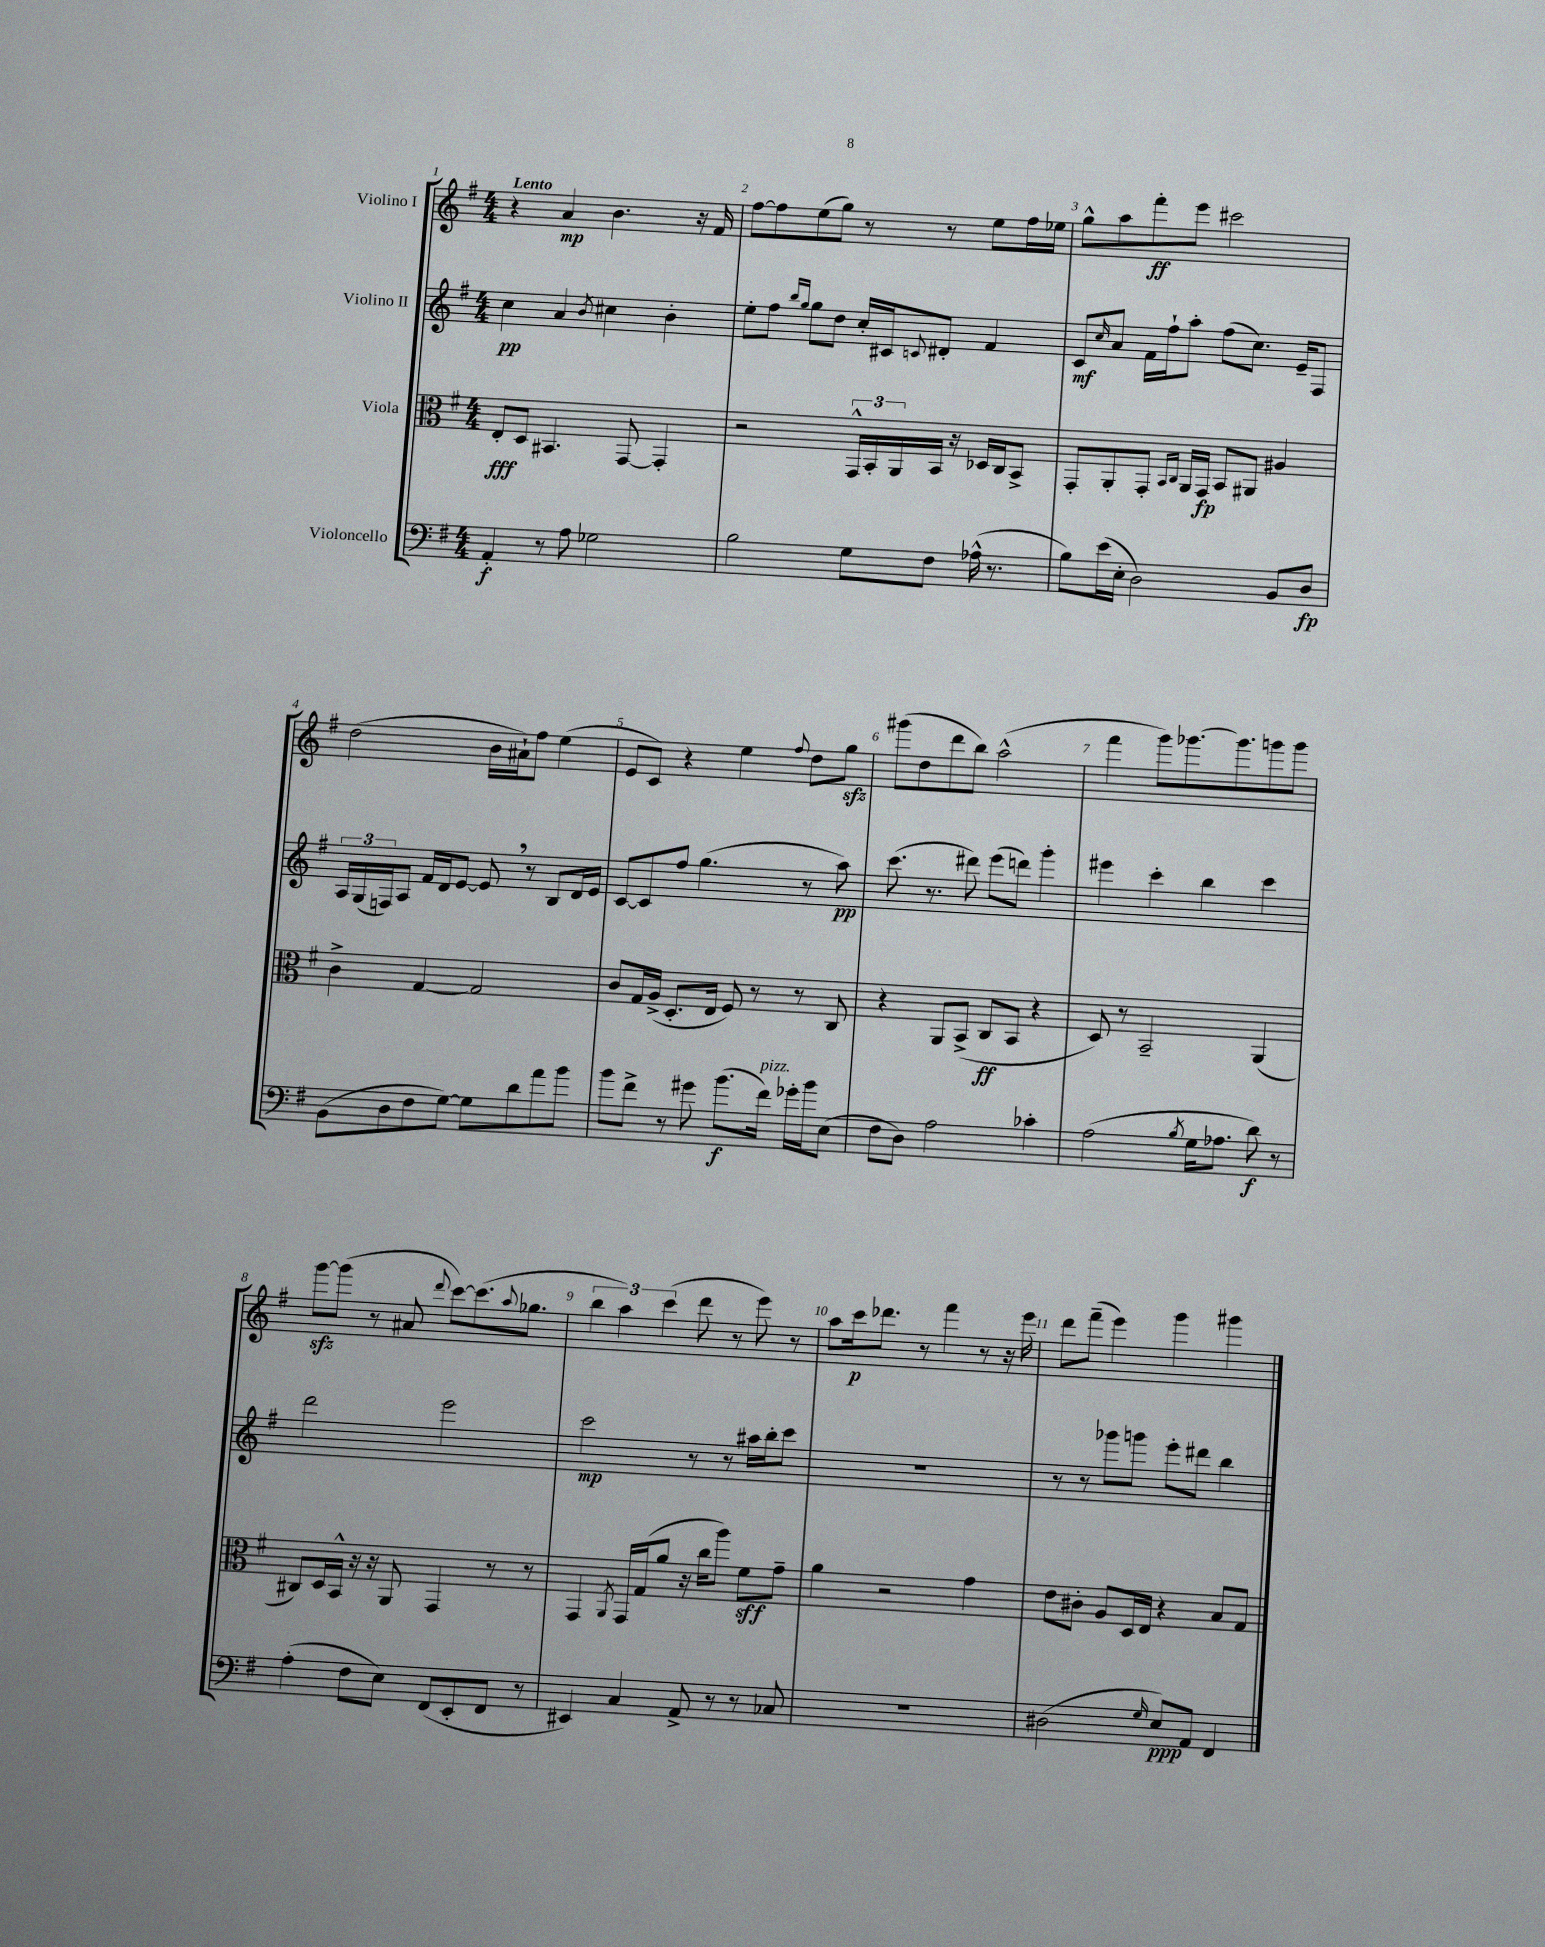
<<
\new StaffGroup <<
\new Staff = "s0" \with { instrumentName = "Violino I" } {
    \clef treble \key g \major \numericTimeSignature \time 4/4 \tempo "Lento"
    r4 a'4\mp b'4. r16 fis'16 |
    fis''8~ fis''8 e''8( g''8) r8 r8 e''8 fis''16 ees''16 |
    g''8-^ a''8 fis'''8-.\ff e'''8 cis'''2 |
    d''2( b'16 ais'16-!) fis''8 e''4( |
    e'8 c'8) r4 e''4 \appoggiatura { fis''8 } d''8 g''8\sfz |
    gis'''8( d''8 d'''8 b''8) a''2-^( |
    fis'''4 g'''8) ges'''8.~ ges'''8. g'''8 g'''8 |
    g'''8~\sfz g'''8( r8 ais'8 \appoggiatura { d'''8 } c'''8~) c'''8.( \appoggiatura { a''8 } ges''8. |
    \tuplet 3/2 { b''4 a''4) c'''4( } d'''8 r8 e'''8) r8 |
    a''8 c'''16\p des'''8. r8 fis'''4 r8 r16 e'''16 |
    d'''8 fis'''8--( e'''4) g'''4 gis'''4 \bar "|." |
}
\new Staff = "s1" \with { instrumentName = "Violino II" } {
    \clef treble \key g \major \numericTimeSignature \time 4/4
    c''4\pp a'4 \acciaccatura { b'8 } cis''4 b'4-. |
    e''8-. fis''8 \grace { b''16 g''16 } g''8 d''8 c''16-. cis'16 \appoggiatura { c'8 } dis'8-. fis'4 |
    c'8\mf \grace { c''16 } a'8 fis'16 fis''16-! a''8-. fis''8( c''8.) e'16-- fis8 |
    \tuplet 3/2 { a16 g16( f16) } a8 fis'16 d'16 e'8~ e'8 \breathe r8 b8 d'16 e'16 |
    c'8~ c'8 fis''8 g''4.( r8 a''8\pp) |
    c'''8.( r8. dis'''8) e'''8( d'''8) g'''4-. |
    eis'''4 c'''4-. b''4 c'''4 |
    d'''2 e'''2 |
    c'''2\mp r8 r8 ais''16 b''16-. c'''8 |
    R1 |
    r8 r8 ges'''8 g'''8 e'''8-. dis'''8 b''4 \bar "|." |
}
\new Staff = "s2" \with { instrumentName = "Viola" } {
    \clef alto \key g \major \numericTimeSignature \time 4/4
    e8-.\fff d8 bis,4. g,8~ g,4-. |
    r2 \tuplet 3/2 { g,16-^ b,16-. a,16 } b,16 r16 des16 c16 b,8-> |
    g,8-. a,8-. g,8-. \grace { b,16 c16 } a,16 g,16\fp b,8 ais,8 ais4 |
    c'4-> g4~ g2 |
    c'8 g16 a16->( d8.-. e16 fis8) r8 r8 c8 |
    r4 a,8 b,8->( c8\ff b,8 r4 |
    d8) r8 b,2-- a,4( |
    cis8) d16 b,16-^ r16 r16 a,8 g,4 r8 r8 |
    g,4 \acciaccatura { a,8 } g,16 g16( a'8 r16 c''16 a''8) fis'8\sff g'8-- |
    a'4 r2 g'4 |
    e'8 cis'8-. a8 d16 e16 r4 b8 g8 \bar "|." |
}
\new Staff = "s3" \with { instrumentName = "Violoncello" } {
    \clef bass \key g \major \numericTimeSignature \time 4/4
    a,4-.\f r8 a8 ges2 |
    b2 g8 fis8 aes16-^( r8. |
    b8) e'16( e16-. d2) b,8 d8\fp |
    b,8( d8 fis8 g8~) g8 d'8 a'8 b'8 |
    b'8 fis'8-> r8 gis'8 b'8.\f( fis'16^\markup { \italic "pizz." }) ges'16-. b'16 e8( |
    fis8 d8) a2 ces'4-. |
    a2( \acciaccatura { b8 } g16 aes8. d'8\f) r8 |
    a4-.( fis8 e8) fis,8( e,8-. fis,8 r8 |
    eis,4) c4 a,8-> r8 r8 ces8 |
    R1 |
    dis2( \grace { g16 } e8\ppp) a,8 fis,4 \bar "|." |
}
>>
>>
\layout { \context { \Score \override BarNumber.break-visibility = ##(#f #t #t) barNumberVisibility = #all-bar-numbers-visible } }
